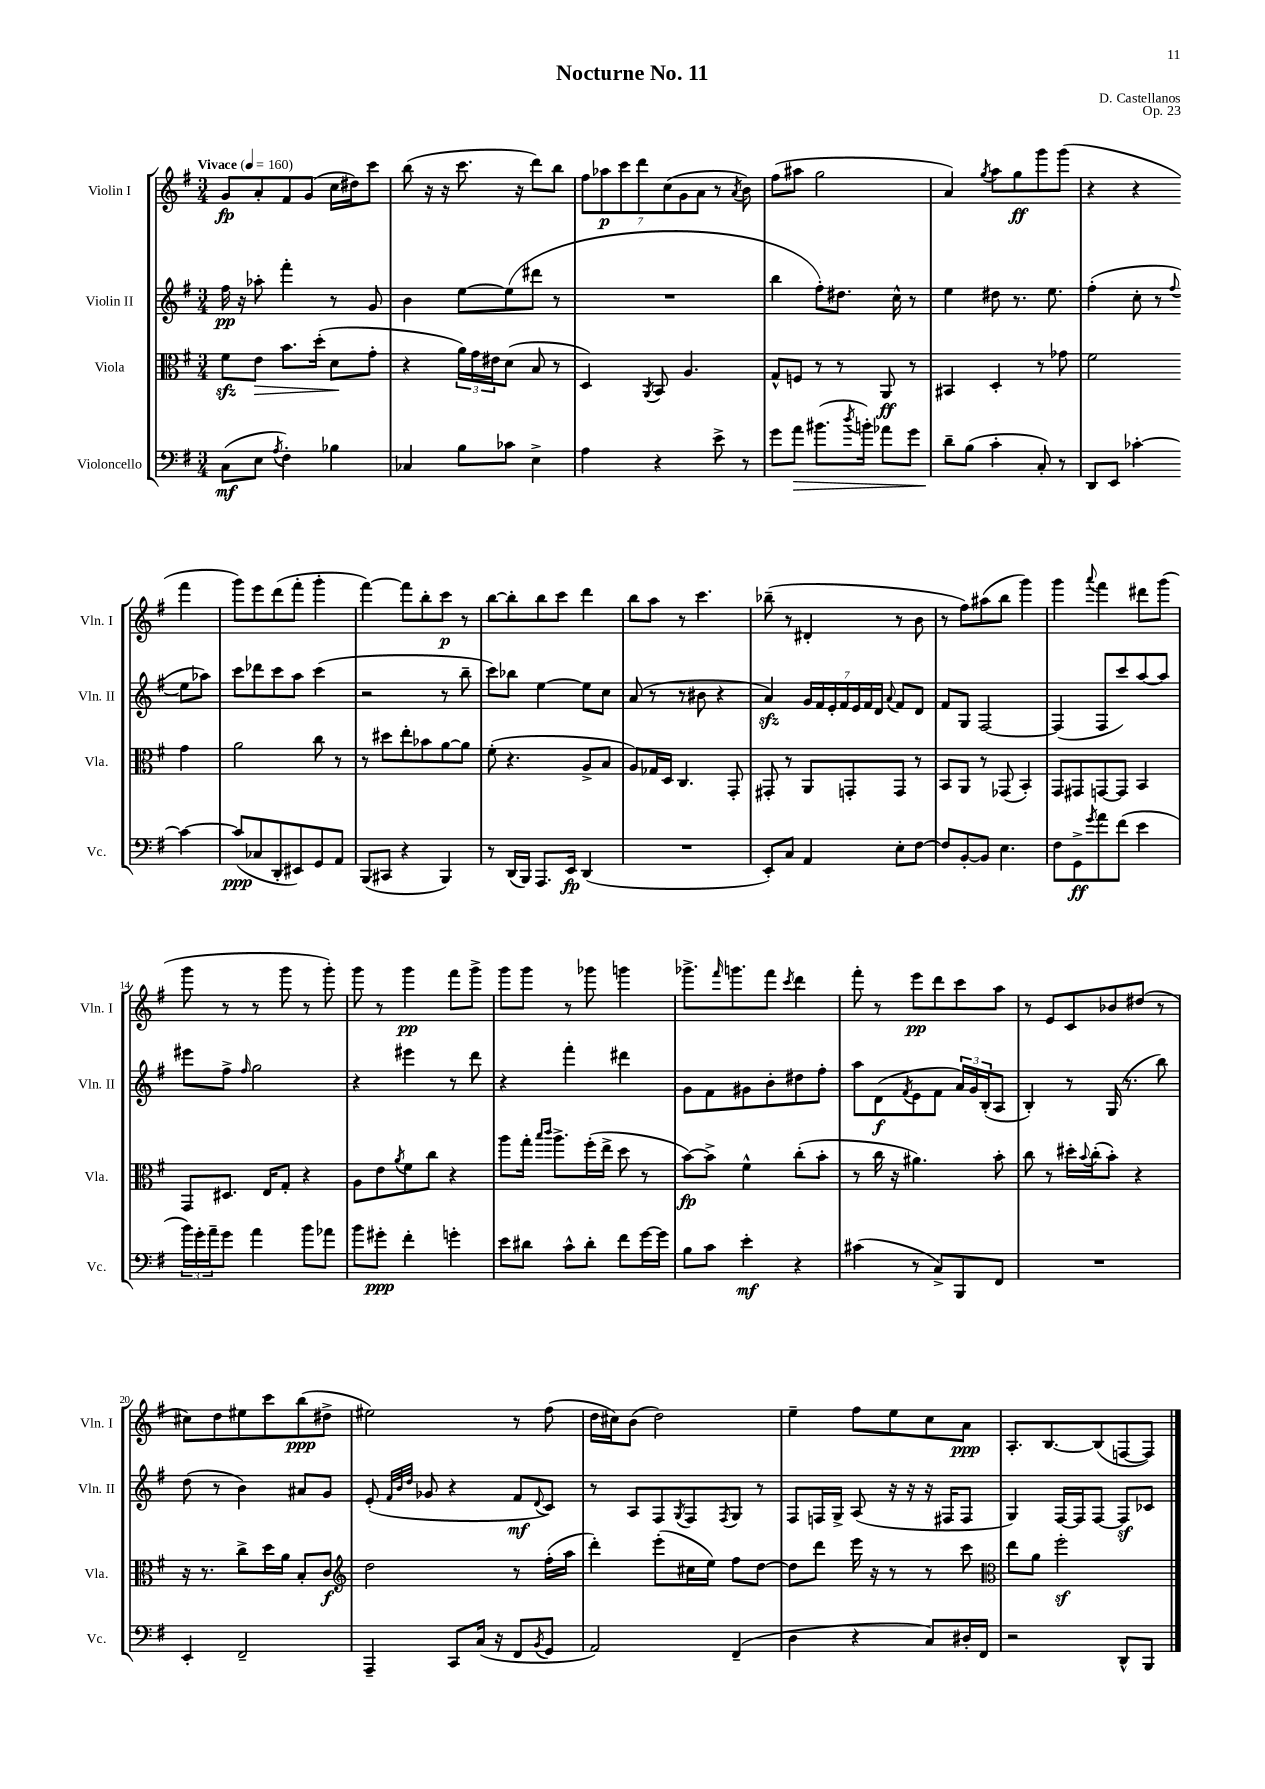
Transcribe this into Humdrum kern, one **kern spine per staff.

**kern	**kern	**kern	**kern
*staff4	*staff3	*staff2	*staff1
*clefF4	*clefC3	*clefG2	*clefG2
*k[f#]	*k[f#]	*k[f#]	*k[f#]
*M3/4	*M3/4	*M3/4	*M3/4
*MM160	*MM160	*MM160	*MM160
(8C	8f#	16ff#	8g
.	.	16r	.
8E	8e	8aa-'	8a'
8qA	.	.	.
4F#')	8.b	4fff#'	8f#
.	.	.	(8g
.	(16dd'	.	.
4B-	8d	8r	16cc
.	.	.	16dd#)
.	8g'	8g	8ccc
=	=	=	=
4C-	4r	4b	(8bb
.	.	.	16r
.	.	.	16r
8B	24a)	[8ee	8.ccc
.	24g	.	.
.	24e#	.	.
8c-	(8d	(8ee]	.
.	.	.	16r
4E^	8B	8ddd#	8ddd)
.	8r	8r	8bb
=	=	=	=
4A	4D)	2.r	14ff#
.	.	.	14aa-
.	.	.	14ccc
.	.	.	14ddd
.	8qAA	.	.
4r	8BB	.	.
.	.	.	(14cc
.	.	.	14g
.	4.A	.	.
.	.	.	14a
8e^	.	.	8r
.	.	.	8qa
8r	.	.	8b)
=	=	=	=
8g	8G^^	4bb	(8ff#
8a	8F	.	8aa#
(8.b#	8r	8ff#')	2gg
.	8r	8.dd#	.
8qdd	.	.	.
16b')	.	.	.
8a-	8AA	.	.
.	.	16cc^^	.
8g	8r	8r	.
=	=	=	=
8d~	4BB#	4ee	4a)
(8B	.	.	.
.	.	.	8qgg
4c'	4D'	8dd#	8aa
.	.	8.r	8gg
8C')	8r	.	8ggg
.	.	8.ee	.
8r	8g-	.	(8ggg
=	=	=	=
8DD	2f#	(4ff#'	4r
8EE	.	.	.
[4c-'	.	8cc'	4r
.	.	8r	.
.	.	8qqff#	.
4c-_	4g	8ee	4fff#
.	.	8aa-)	.
=	=	=	=
(8c-]	2a	8ccc	8ggg)
8C-	.	8ddd-	8eee
8DD'	.	8ccc	(8ddd
8EE#)	.	8aa	8fff#'
8GG	8cc	(4ccc	4ggg'
8AA	8r	.	.
=	=	=	=
(8BBB	8r	2r	[4fff#)
8CC#	8dd#	.	.
4r	8ee'	.	8fff#]
.	8b-	.	8bb'
4BBB)	[8a	8r	8ccc
.	8a]	8bb~	8r
=	=	=	=
8r	(8f#'	8ccc)	[8bb
(16DD	4.r	8bb-	8bb']
16BBB)	.	.	.
8.AAA	.	[4ee	8bb
.	.	.	8ccc
16EE	.	.	.
(4DD	8A^	8ee]	4ddd
.	8B	8cc	.
=	=	=	=
2.r	8A)	(8a	8bb
.	16G-	8r	8aa
.	16D	.	.
.	4.C	8r	8r
.	.	8b#	4.ccc
.	.	4r	.
.	8GG'	.	.
=	=	=	=
8EE')	8GG#'	4a)	(8bb-~
8C	8r	.	8r
4AA	8AA	28g	4d#'
.	.	28f#	.
.	.	28e'	.
.	.	28f#	.
.	8GG'	.	.
.	.	28e	.
.	.	28f#	.
.	.	28d	.
.	.	8qqa	.
8E'	8GG	8f#	8r
[8F#	8r	8d	8b
=	=	=	=
8F#]	8BB	8f#	8r
[8BB'	8AA	8G	8ff#)
8BB]	8r	[2F#	(8aa#
4.E	(8GG-	.	8bb
.	4BB')	.	4ggg)
=	=	=	=
8F#	8GG	(4F#]	4ggg
8GG^	8GG#	.	.
8qg	.	.	8qqaaa
8a	[8GG	8F#	4fff#
(8f#	8GG]	8ccc)	.
4e	4BB	[8aa	8ddd#
.	.	8aa]	(8ggg
=	=	=	=
24b)	8GG	8eee#	8ggg
24g'	.	.	.
24a~	.	.	.
8g	8.D#	8ff#^	8r
.	.	16qqff#	.
4a	.	2gg	8r
.	16E	.	.
.	8G'	.	8ggg
8b	4r	.	8r
8a-	.	.	8ggg')
=	=	=	=
8b	8A	4r	8ggg
8g#'	8e	.	8r
.	8qa	.	.
4f#'	8f#	4eee#	4ggg
.	8cc	.	.
4g'	4r	8r	8fff#
.	.	8ddd	8ggg^
=	=	=	=
8e	8aa	4r	8ggg
8d#	16gg'	.	8ggg
.	16qqbb	.	.
.	16qqccc	.	.
.	8.aa^	.	.
8c^^	.	4fff#'	8r
8d#'	(16ff#'	.	8ggg-
.	16ee^	.	.
8f#	8dd	4ddd#	4ggg
[16g	8r	.	.
16g]	.	.	.
=	=	=	=
8B	[8b)	8g	8.ggg-^
8c	8b^]	8f#	.
.	.	.	16qqfff#
.	.	.	8.ggg
4e'	4f#^^	8g#	.
.	.	8b'	8fff#
.	.	.	8qccc
4r	(8cc'	8dd#	4ddd
.	8b'	8ff#'	.
=	=	=	=
(4c#	8r	8aa	8fff#'
.	16cc	(8d	8r
.	16r	.	.
.	.	8qf#	.
8r	4.a#)	8e	8eee
8C^)	.	8f#	8ddd
8BBB	.	24a)	8ccc
.	.	24g	.
.	.	(24B'	.
8FF#	8b'	8A	8aa
=	=	=	=
2.r	8cc	4B')	8r
.	8r	.	8e
.	16dd#'	8r	8c
.	8qqb	.	.
.	(16cc'	.	.
.	8b')	(16G	8b-
.	.	8.r	.
.	4r	.	(8dd#
.	.	8bb)	8r
=	=	=	=
4EE'	16r	(8dd	8cc#)
.	8.r	.	.
.	.	8r	8dd
2FF#~	8cc^	4b)	8ee#
.	16dd	.	8ccc
.	16a	.	.
.	8B'	8a#	(8bb
.	8c	8g	8dd#^
=	=	=	=
*	*clefG2	*	*
4AAA~	2dd	(8e'	2ee#)
.	.	32qqf#	.
.	.	32qqb	.
.	.	32qqdd	.
.	.	8g-	.
8CC	.	4r	.
(16C	.	.	.
16r	.	.	.
8FF#	8r	8f#	8r
8qBB	.	8qqd	.
8GG	(16ff#'	8c)	(8ff#
.	16aa	.	.
=	=	=	=
2AA)	4ddd')	8r	16dd
.	.	.	16cc#)
.	.	8A	(8b
.	(8eee'	8F#	2dd)
.	.	8qG	.
.	16cc#	8F#	.
.	16ee)	.	.
.	.	8qF#	.
(4FF#~	8ff#	8G	.
.	[8dd	8r	.
=	=	=	=
4D	8dd]	8F#	4ee~
.	8ddd	16F	.
.	.	16G^	.
4r	16eee	(8A	8ff#
.	16r	.	.
.	8r	16r	8ee
.	.	16r	.
8C)	8r	16r	8cc
.	.	16F#	.
16D#'	8ccc	8F#	8a
16FF#	.	.	.
=	=	=	=
*	*clefC3	*	*
2r	8ee	4G)	8.A'
.	8a	.	.
.	.	.	[8.B
.	2ff#'	[16F#	.
.	.	16F#]	.
.	.	[8F#	(8B]
8DD^^	.	8F#]	[8F
8BBB	.	8c-	8F])
==	==	==	==
*-	*-	*-	*-
